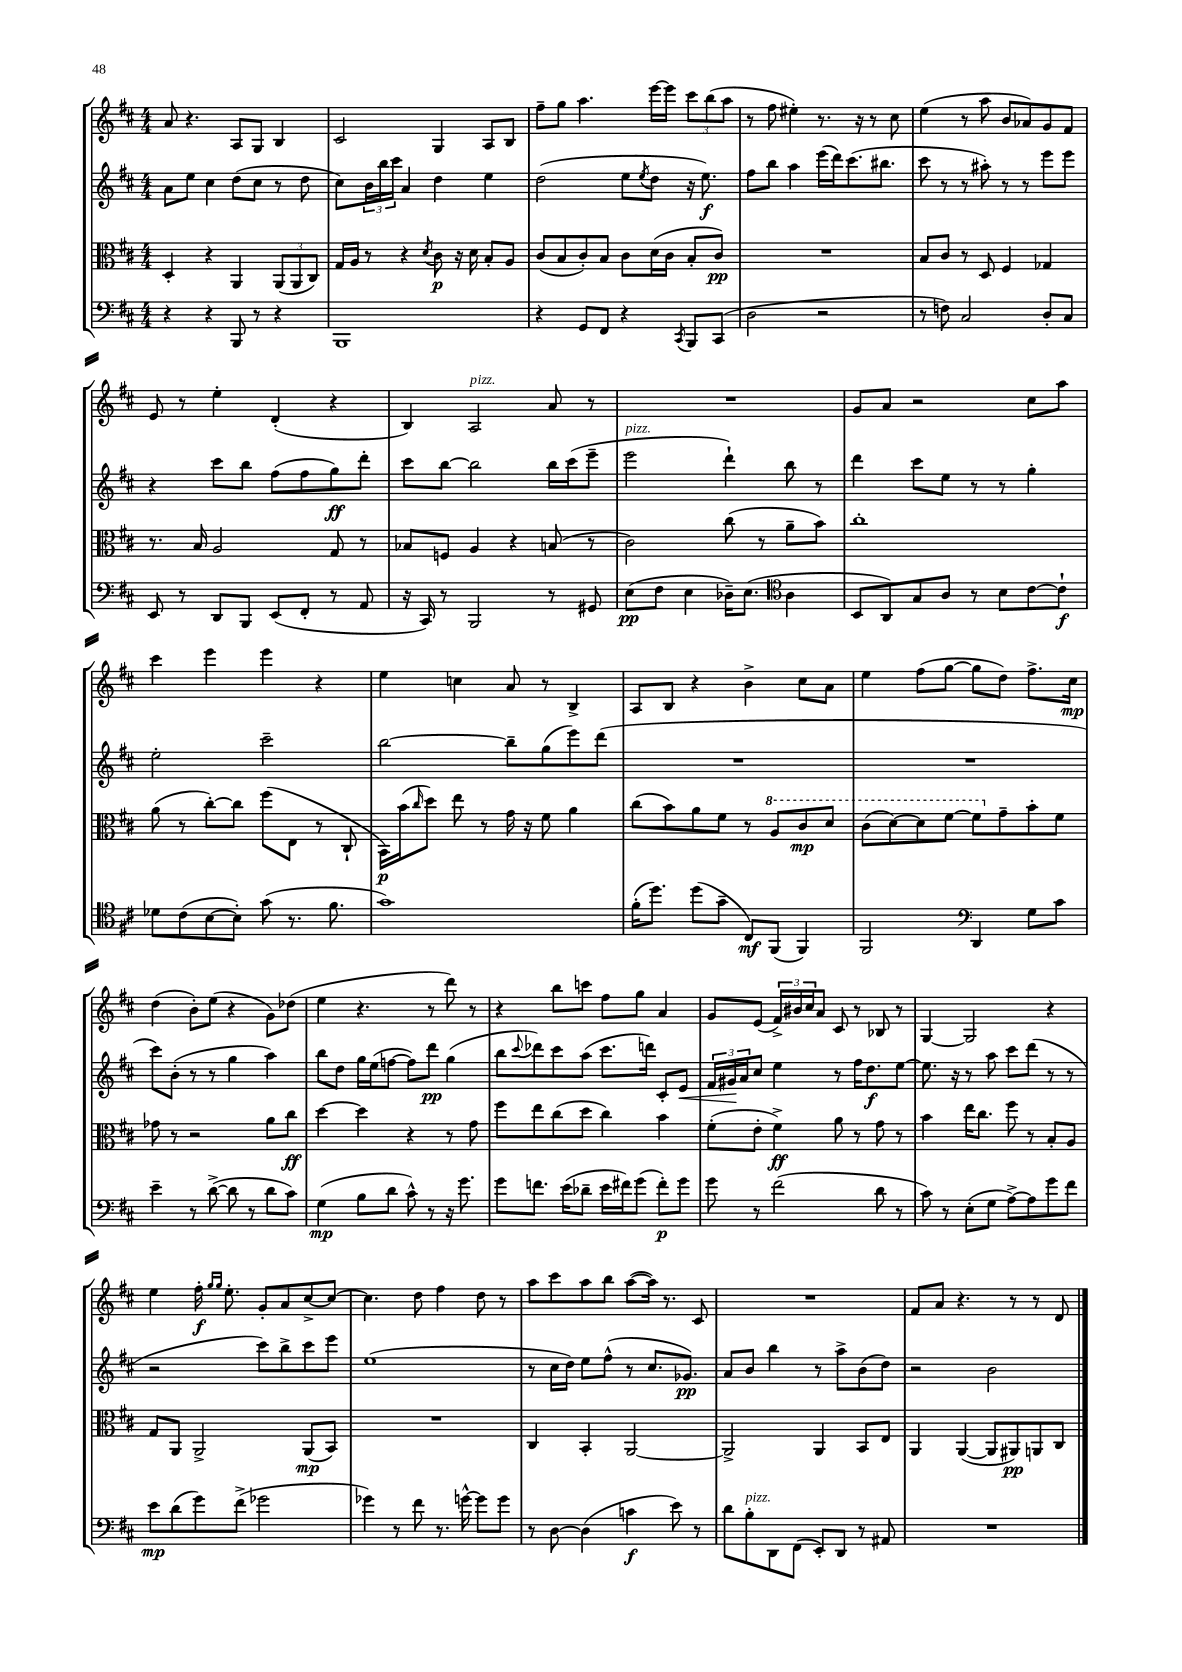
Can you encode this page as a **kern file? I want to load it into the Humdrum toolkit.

**kern	**kern	**kern	**kern
*staff4	*staff3	*staff2	*staff1
*clefF4	*clefC3	*clefG2	*clefG2
*k[f#c#]	*k[f#c#]	*k[f#c#]	*k[f#c#]
*M4/4	*M4/4	*M4/4	*M4/4
4r	4D'	8a	8a
.	.	8ee	4.r
4r	4r	4cc#	.
8BBB	4AA	(8dd	8A
8r	.	8cc#	8G
4r	(12AA	8r	4B
.	12AA	.	.
.	.	8dd	.
.	12C#)	.	.
=	=	=	=
1BBB	16G	8cc#)	2c#
.	16A	.	.
.	8r	24b	.
.	.	24bb	.
.	.	24ccc#	.
.	4r	4a	.
.	8qd	.	.
.	8c#	4dd	4G
.	16r	.	.
.	16d	.	.
.	8B'	4ee	8A
.	8A	.	8B
=	=	=	=
4r	(8c#	(2dd	8ff#~
.	8B	.	8gg
8GG	8c#')	.	4.aa
8FF#	8B	.	.
4r	8c#	8ee	.
.	.	8qee	.
.	(16d	8dd	[16eee
.	16c#	.	16eee]
8qCC#	.	.	.
8BBB	8B'	16r	12ccc#
.	.	8.ee)	.
.	.	.	(12bb
(8CC#	8c#)	.	.
.	.	.	12aa
=	=	=	=
2D	1r	8ff#	8r
.	.	8bb	8ff#
.	.	4aa	4ee#')
2r	.	(16eee	8.r
.	.	16ddd)	.
.	.	(8.ccc#	.
.	.	.	16r
.	.	.	8r
.	.	8.bb#	.
.	.	.	8cc#
=	=	=	=
8r	8B	8ccc#	(4ee
8F)	8c#	8r	.
2C#	8r	8r	8r
.	8D	8aa#')	8aa
.	4F#	8r	8b
.	.	8r	8a-)
8D'	4G-	8eee	8g
8C#	.	8eee	8f#
=	=	=	=
8EE	8.r	4r	8e
8r	.	.	8r
.	16B	.	.
8DD	2A	8ccc#	4ee'
8BBB	.	8bb	.
(8EE	.	(8ff#	(4d'
8FF#'	.	8ff#	.
8r	8G	8gg)	4r
8AA	8r	8ddd'	.
=	=	=	=
16r	8B-	8ccc#	4B)
16CC#)	.	.	.
8r	8F	[8bb	.
2BBB	4A	2bb]	2A
.	4r	.	.
8r	(8B	16bb	8a
.	.	(16ccc#	.
8GG#	8r	8eee~	8r
=	=	=	=
(8E	2c#)	2eee	1r
8F#	.	.	.
4E	.	.	.
16D-~)	(8cc#	4ddd`)	.
(8.E	.	.	.
.	8r	.	.
*clefC4	*	*	*
4A	8a~	8bb	.
.	8b)	8r	.
=	=	=	=
8BB	1cc#'	4ddd	8g
8AA)	.	.	8a
8G	.	8ccc#	2r
8A	.	8ee	.
8r	.	8r	.
8B	.	8r	.
[8c#	.	4gg'	8cc#
8c#`]	.	.	8aa
=	=	=	=
8d-	(8a	2ee'	4ccc#
(8c#	8r	.	.
[8B	[8cc#')	.	4eee
8B'])	8cc#]	.	.
(8g	(8ff#	2ccc#~	4eee
8.r	8E	.	.
.	8r	.	4r
8.f#	.	.	.
.	8C#`	.	.
=	=	=	=
1g)	16BB)	[2bb	4ee
.	(16b	.	.
.	16qqcc#	.	.
.	8dd)	.	.
.	8ee	.	4cc
.	8r	.	.
.	16g	8bb~]	8a
.	16r	.	.
.	8f#	(8gg	8r
.	4a	8eee)	4B^
.	.	(8ddd	.
=	=	=	=
(16f#'	(8cc#	1r	8A
8.dd)	.	.	.
.	8b)	.	8B
(8dd	8a	.	4r
8g~	8f#	.	.
8C#)	8r	.	4b^
(8FF#	8a	.	.
4FF#)	8cc#	.	8cc#
.	8dd	.	8a
=	=	=	=
2FF#	(8cc#	1r	4ee
.	[8dd)	.	.
.	8dd]	.	(8ff#
.	[8ff#	.	[8gg
*clefF4	*	*	*
4DD	8ff#]	.	8gg]
.	8g~	.	8dd)
8G	8b'	.	8.ff#^
8c#	8f#	.	.
.	.	.	16cc#
=	=	=	=
4e~	8g-	8ccc#)	(4dd
.	8r	(8b'	.
8r	2r	8r	8b')
([8d^	.	8r	(8ee
8d]	.	4gg	4r
8r	.	.	.
8d	8a	4aa)	8g)
8c#)	8cc#	.	(8dd-
=	=	=	=
(4G	[4dd	8bb	4ee
.	.	8dd	.
8B	4dd]	16gg	4.r
.	.	(16ee	.
8d	.	[8ff	.
8c#^^)	4r	8ff])	.
8r	.	8ddd	8r
16r	8r	(4gg	8ddd)
8.g	.	.	.
.	8g	.	8r
=	=	=	=
8g	8ff#	8bb	4r
.	.	8qqccc#	.
8.f	8ee	8ddd-)	.
.	(8cc#	8ccc#	8bb
(16e	.	.	.
8d-~	8dd	(8aa	8ccc
16e	4cc#)	8.ccc#	8ff#
16f#)	.	.	.
(8g	.	.	8gg
.	.	16ddd)	.
8f#')	4b	8c#'	4a
8g	.	8e	.
=	=	=	=
8g	(8f#'	24f#	8g
.	.	24g#	.
.	.	24a	.
8r	8e'	8cc#	(8e
(2f#	4f#^)	4ee	24f#^)
.	.	.	24b#
.	.	.	24cc#
.	.	.	8a
.	8a	8r	8c#
.	8r	16ff#	8r
.	.	8.dd	.
8d	8g	.	8B-
8r	8r	[8ee	8r
=	=	=	=
8c#)	4b	8.ee]	[4G
8r	.	.	.
.	.	16r	.
(8E'	16ee	8r	2G]
.	8.cc#	.	.
8G	.	8aa	.
[8A^)	8ff#	8ccc#	.
8A]	8r	(8ddd	.
8g	8B'	8r	4r
8f#	8A	8r	.
=	=	=	=
8e	8G	2r	4ee
(8d	8AA	.	.
8g)	2AA^	.	16ff#'
.	.	.	16qqgg
.	.	.	16qqgg
.	.	.	8.ee'
(8f#^	.	.	.
2g-	.	8ccc#)	8g'
.	.	8bb^	8a
.	(8AA	8ccc#	[8cc#^
.	8BB)	8eee	8cc#_
=	=	=	=
4g-)	1r	(1ee	4.cc#]
8r	.	.	.
8f#	.	.	8dd
8.r	.	.	4ff#
[16g^^	.	.	.
8g]	.	.	8dd
8g	.	.	8r
=	=	=	=
8r	4C#	8r	8aa
[8D	.	16cc#	8ccc#
.	.	16dd)	.
(4D]	4BB'	8ee	8aa
.	.	(8ff#^^	8bb
4c	[2AA	8r	([8aa
.	.	8.cc#	16aa])
.	.	.	8.r
8e)	.	.	.
.	.	8.g-)	.
8r	.	.	8c#
=	=	=	=
8d	2AA^]	8a	1r
8B'	.	8b	.
8DD	.	4bb	.
(8FF#	.	.	.
8EE')	4AA	8r	.
8DD	.	8aa^	.
8r	8BB	(8b	.
8AA#	8E	8dd)	.
=	=	=	=
1r	4AA	2r	8f#
.	.	.	8a
.	([4AA	.	4.r
.	8AA]	2b	.
.	8AA#)	.	8r
.	8AA	.	8r
.	8C#	.	8d
==	==	==	==
*-	*-	*-	*-
